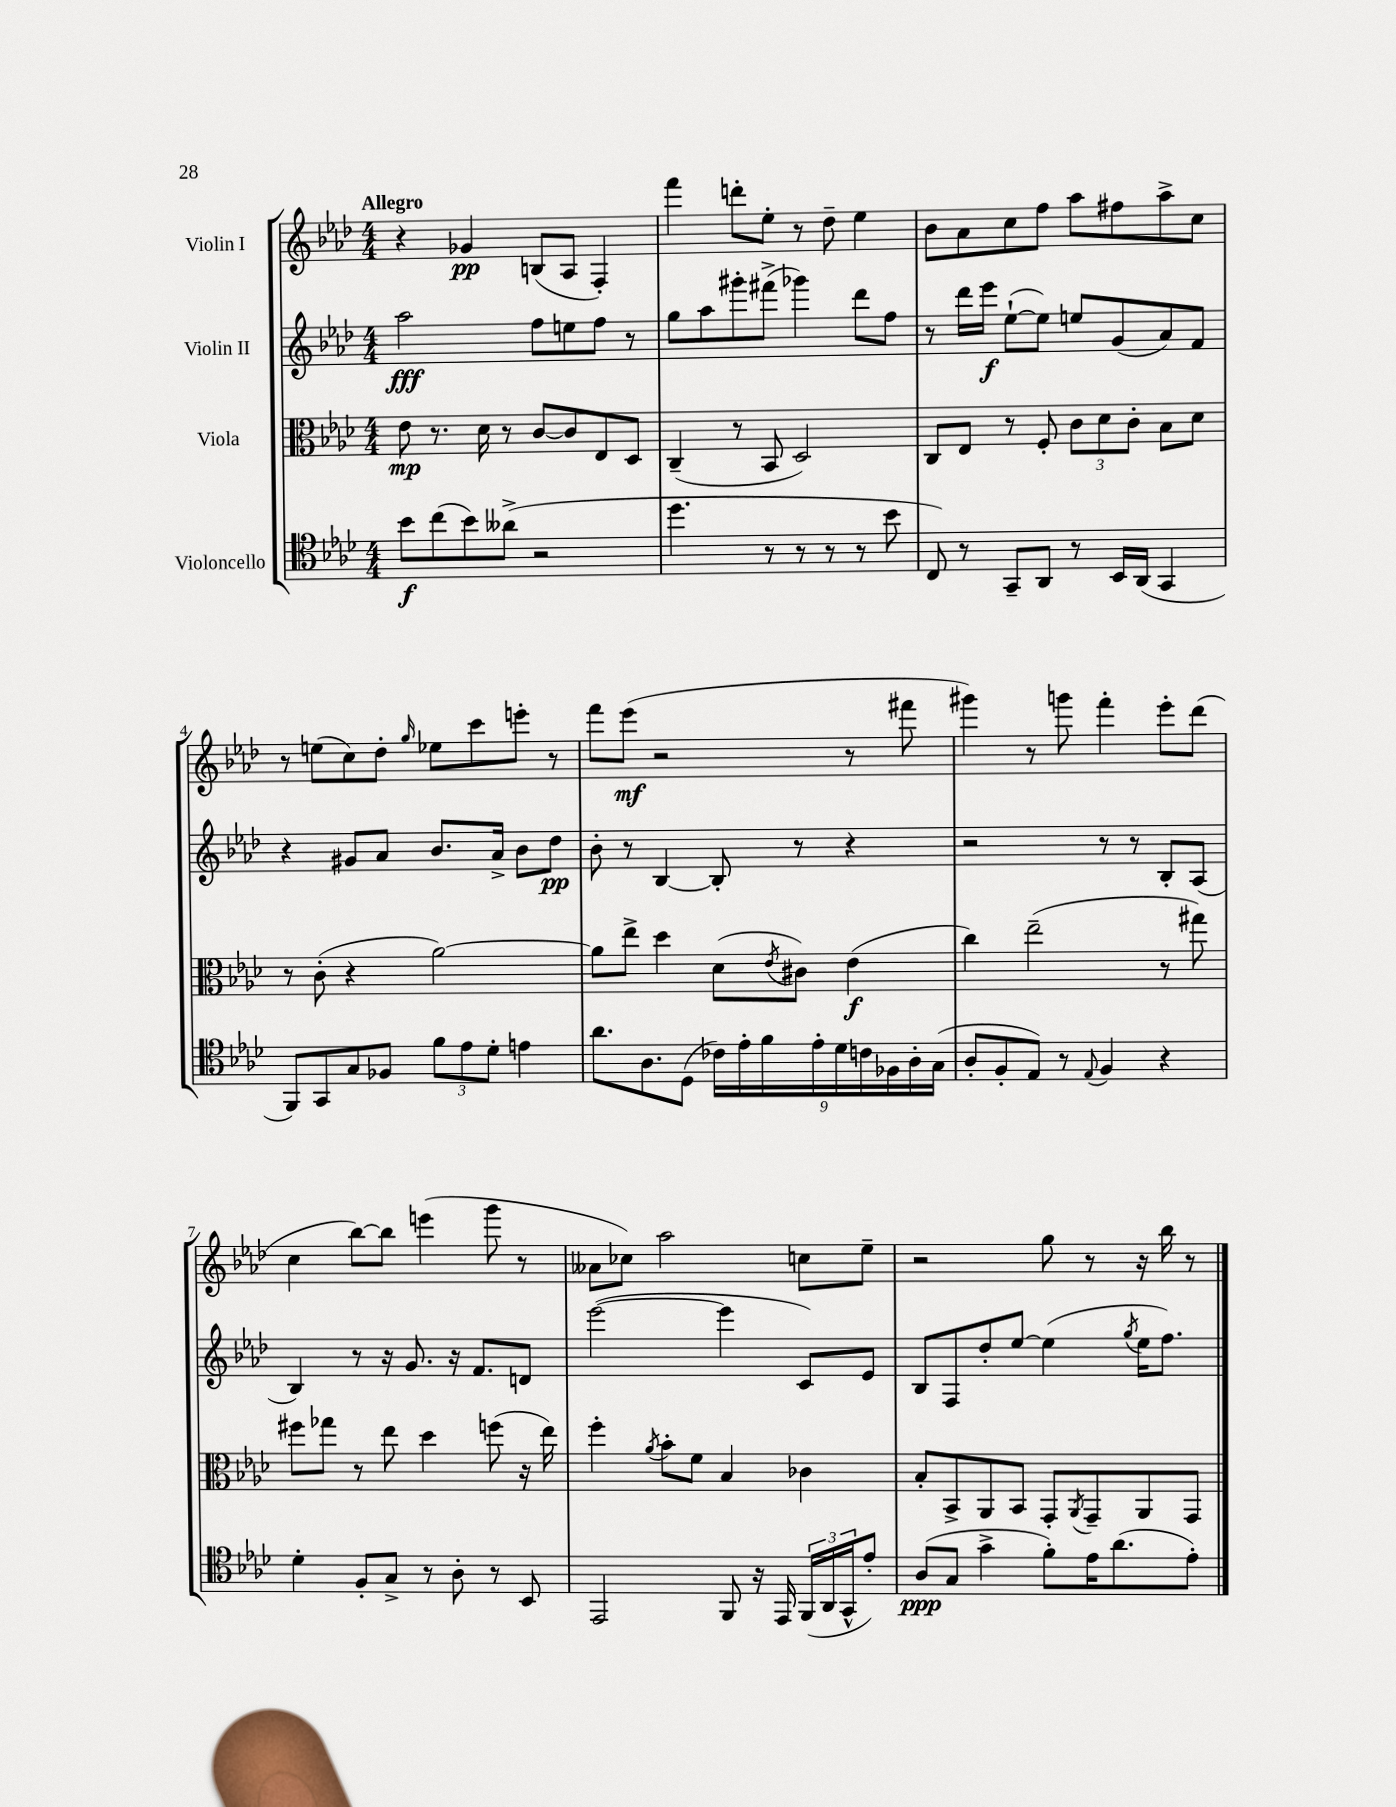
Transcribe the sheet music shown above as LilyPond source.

<<
\new StaffGroup <<
\new Staff = "s0" \with { instrumentName = "Violin I" } {
    \clef treble \key aes \major \numericTimeSignature \time 4/4 \tempo "Allegro"
    r4 ges'4\pp b8( aes8 f4-.) |
    f'''4 d'''8-. ees''8-. r8 des''8-- ees''4 |
    bes'8 aes'8 c''8 f''8 aes''8 fis''8 aes''8-> c''8 |
    r8 e''8( c''8) des''8-. \grace { g''16 } ees''8 c'''8 e'''8-. r8 |
    f'''8 ees'''8\mf( r2 r8 fis'''8 |
    gis'''4) r8 g'''8 f'''4-. ees'''8-. des'''8( |
    c''4 bes''8~) bes''8 e'''4( g'''8 r8 |
    aeses'8 ces''8) aes''2 c''8 ees''8-- |
    r2 g''8 r8 r16 bes''16 r8 \bar "|." |
}
\new Staff = "s1" \with { instrumentName = "Violin II" } {
    \clef treble \key aes \major \numericTimeSignature \time 4/4
    aes''2\fff f''8 e''8 f''8 r8 |
    g''8 aes''8 gis'''8-. fis'''8->( ges'''4) des'''8 f''8 |
    r8 des'''16 ees'''16\f ees''8~-!( ees''8) e''8 g'8( aes'8) f'8 |
    r4 gis'8 aes'8 bes'8. aes'16-> bes'8 des''8\pp |
    bes'8-. r8 bes4~ bes8-. r8 r4 |
    r2 r8 r8 bes8-. aes8( |
    bes4) r8 r16 g'8. r16 f'8. d'8 |
    ees'''2~( ees'''4 c'8) ees'8 |
    bes8 f8 des''8-. ees''8~ ees''4( \acciaccatura { g''8 } ees''16 f''8.) \bar "|." |
}
\new Staff = "s2" \with { instrumentName = "Viola" } {
    \clef alto \key aes \major \numericTimeSignature \time 4/4
    ees'8\mp r8. des'16 r8 c'8~ c'8 ees8 des8 |
    c4--( r8 bes,8 des2) |
    c8 ees8 r8 f8-. \tuplet 3/2 { c'8 des'8 c'8-. } bes8 des'8 |
    r8 c'8-.( r4 aes'2~) |
    aes'8 ees''8-> des''4 des'8( \acciaccatura { ees'8 } cis'8) ees'4\f( |
    c''4) ees''2--( r8 gis''8) |
    fis''8 ges''8 r8 ees''8 des''4 f''8( r16 ees''16) |
    f''4-. \acciaccatura { aes'8 } bes'8-. f'8 bes4 ces'4 |
    bes8-. bes,8-> aes,8 bes,8 g,8-. \acciaccatura { aes,8 } g,8-- aes,8 g,8 \bar "|." |
}
\new Staff = "s3" \with { instrumentName = "Violoncello" } {
    \clef tenor \key aes \major \numericTimeSignature \time 4/4
    bes'8\f c''8( bes'8) aeses'8->( r2 |
    des''4. r8 r8 r8 r8 bes'8 |
    c8) r8 g,8-- aes,8 r8 bes,16 aes,16( g,4 |
    f,8) g,8 g8 fes8 \tuplet 3/2 { f'8 ees'8 des'8-. } e'4 |
    aes'8. aes8. des8( \tuplet 9/8 { ces'16) ees'16-. f'16 ees'16-. des'16 c'16 fes16 aes16-. g16( } |
    aes8-. f8-. ees8) r8 \appoggiatura { ees8 } f4 r4 |
    des'4-. f8-. g8-> r8 aes8-. r8 bes,8 |
    ees,2 f,8 r16 ees,16 \tuplet 3/2 { f,16( aes,16 g,16-^ } ees'8-.) |
    aes8\ppp( g8 g'4-> f'8-.) ees'16 aes'8.( ees'8-.) \bar "|." |
}
>>
>>
